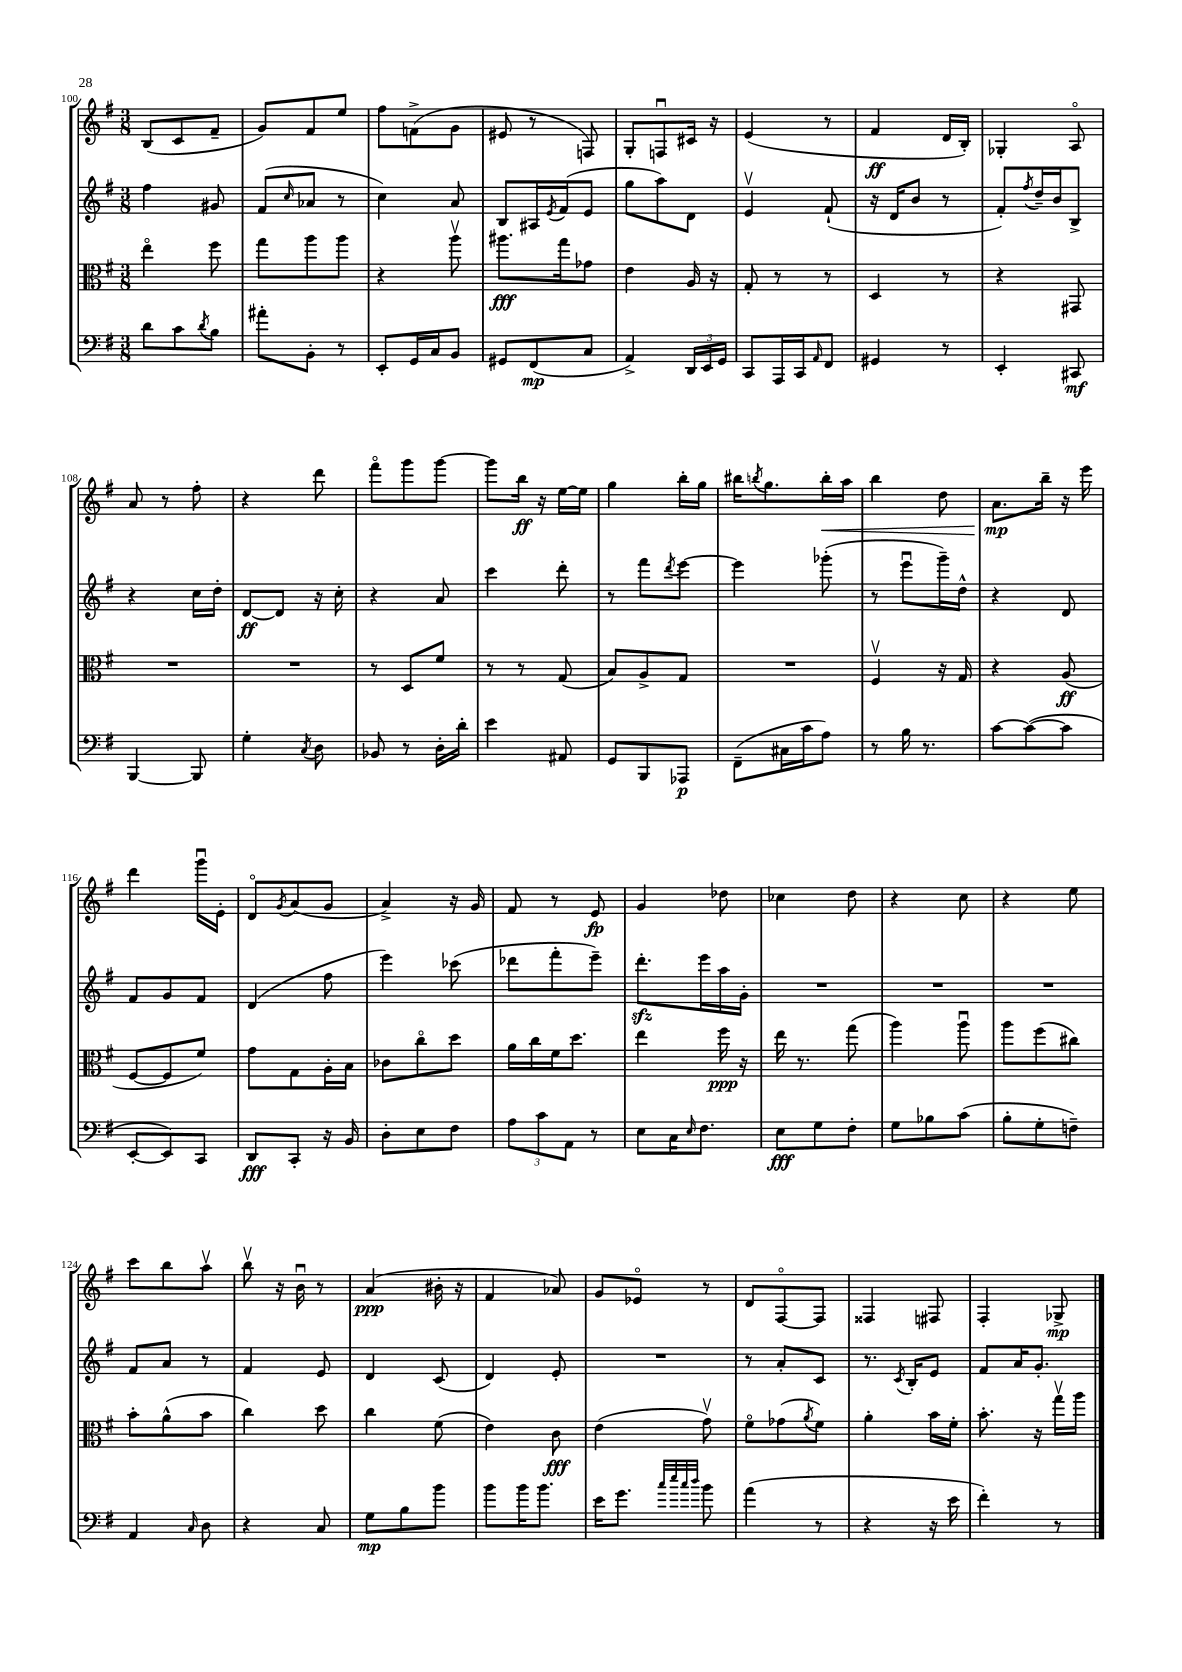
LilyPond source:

<<
\new StaffGroup <<
\new Staff = "s0" {
    \clef treble \key g \major \numericTimeSignature \time 3/8
    b8( c'8 fis'8-- |
    g'8) fis'8 e''8 |
    fis''8 f'8->( g'8 |
    eis'8 r8 f8) |
    g8-. f8\downbow cis'16 r16 |
    e'4( r8 |
    fis'4\ff d'16 b16-.) |
    ges4-. a8\flageolet |
    a'8 r8 fis''8-. |
    r4 d'''8 |
    fis'''8\flageolet g'''8 g'''8~ |
    g'''8 b''16\ff r16 e''16~ e''16 |
    g''4 b''16-. g''16 |
    bis''16 \acciaccatura { b''8 } g''8. b''16-.\< a''16 |
    b''4 d''8 |
    a'8.\mp\! b''16-- r16 e'''16 |
    d'''4 g'''16\downbow e'16-. |
    d'8\flageolet \acciaccatura { g'8 } a'8( g'8 |
    a'4->) r16 g'16 |
    fis'8 r8 e'8\fp |
    g'4 des''8 |
    ces''4 d''8 |
    r4 c''8 |
    r4 e''8 |
    c'''8 b''8 a''8\upbow |
    b''8\upbow r16 b'16\downbow r8 |
    a'4\ppp( bis'16-. r16 |
    fis'4 aes'8) |
    g'8 ees'8\flageolet r8 |
    d'8 fis8~\flageolet fis8 |
    fisis4 fis8 |
    fis4-. ges8->\mp \bar "|." |
}
\new Staff = "s1" {
    \clef treble \key g \major \numericTimeSignature \time 3/8
    fis''4 gis'8 |
    fis'8( \grace { c''16 } aes'8 r8 |
    c''4) a'8 |
    b8 ais16 \acciaccatura { e'8 } fis'16( e'8 |
    g''8 a''8) d'8 |
    e'4\upbow fis'8-!( |
    r16 d'16 b'8 r8 |
    fis'8-.) \acciaccatura { fis''8 } d''16-- b'16 b8-> |
    r4 c''16 d''16-. |
    d'8~\ff d'8 r16 c''16-. |
    r4 a'8 |
    c'''4 d'''8-. |
    r8 fis'''8 \acciaccatura { d'''8 } e'''8~ |
    e'''4 ges'''8-.( |
    r8 e'''8\downbow g'''16--) d''16-^ |
    r4 d'8 |
    fis'8 g'8 fis'8 |
    d'4( fis''8 |
    e'''4) ces'''8( |
    des'''8 fis'''8-. e'''8--) |
    d'''8.-.\sfz e'''16 a''16 g'16-. |
    R4. |
    R4. |
    R4. |
    fis'8 a'8 r8 |
    fis'4 e'8 |
    d'4 c'8( |
    d'4) e'8-. |
    R4. |
    r8 a'8-. c'8 |
    r8. \acciaccatura { c'8 } b16-. e'8 |
    fis'8 a'16 g'8.-. \bar "|." |
}
\new Staff = "s2" {
    \clef alto \key g \major \numericTimeSignature \time 3/8
    e''4\flageolet fis''8 |
    g''8 a''8 a''8 |
    r4 a''8\upbow |
    ais''8.\fff g''16 ges'8 |
    e'4 a16 r16 |
    g8-. r8 r8 |
    d4 r8 |
    r4 gis,8 |
    R4. |
    R4. |
    r8 d8 fis'8 |
    r8 r8 g8( |
    b8) a8-> g8 |
    R4. |
    fis4\upbow r16 g16 |
    r4 a8\ff( |
    fis8~ fis8 fis'8) |
    g'8 g8 a16-. b16 |
    ces'8 c''8\flageolet d''8 |
    a'16 c''16 fis'16 d''8. |
    e''4 fis''16\ppp r16 |
    e''16 r8. g''8( |
    a''4) a''8\downbow |
    a''8 fis''8( cis''8) |
    b'8-. a'8-^( b'8 |
    c''4) d''8 |
    c''4 fis'8( |
    e'4) c'8\fff |
    e'4( g'8\upbow) |
    fis'8\flageolet ges'8( \acciaccatura { a'8 } fis'8) |
    a'4-. b'16 fis'16-. |
    b'8.-. r16 g''16\upbow a''16 \bar "|." |
}
\new Staff = "s3" {
    \clef bass \key g \major \numericTimeSignature \time 3/8
    d'8 c'8 \acciaccatura { d'8 } b8 |
    ais'8-. b,8-. r8 |
    e,8-. g,16 c16 b,8 |
    gis,8 fis,8\mp( c8 |
    a,4->) \tuplet 3/2 { d,16 e,16 g,16 } |
    c,8 a,,16 c,16 \grace { a,16 } fis,8 |
    gis,4 r8 |
    e,4-. cis,8\mf |
    b,,4~ b,,8 |
    g4-. \acciaccatura { c8 } d8 |
    bes,8 r8 d16-. d'16-. |
    e'4 ais,8 |
    g,8 b,,8 aes,,8\p |
    fis,8--( cis16 c'16 a8) |
    r8 b16 r8. |
    c'8~ c'8~( c'8 |
    e,8~-. e,8) c,8 |
    d,8\fff c,8-. r16 b,16 |
    d8-. e8 fis8 |
    \tuplet 3/2 { a8 c'8 a,8 } r8 |
    e8 c16 \grace { e16 } fis8. |
    e8\fff g8 fis8-. |
    g8 bes8 c'8( |
    b8-. g8-. f8--) |
    a,4 \grace { c16 } d8 |
    r4 c8 |
    g8\mp b8 b'8 |
    b'8 b'16 b'8. |
    e'16 g'8. \grace { c''32 e''32 c''32 d''32 } b'8 |
    a'4( r8 |
    r4 r16 e'16 |
    fis'4-.) r8 \bar "|." |
}
>>
>>
\layout { \context { \Score currentBarNumber = #100 } }
